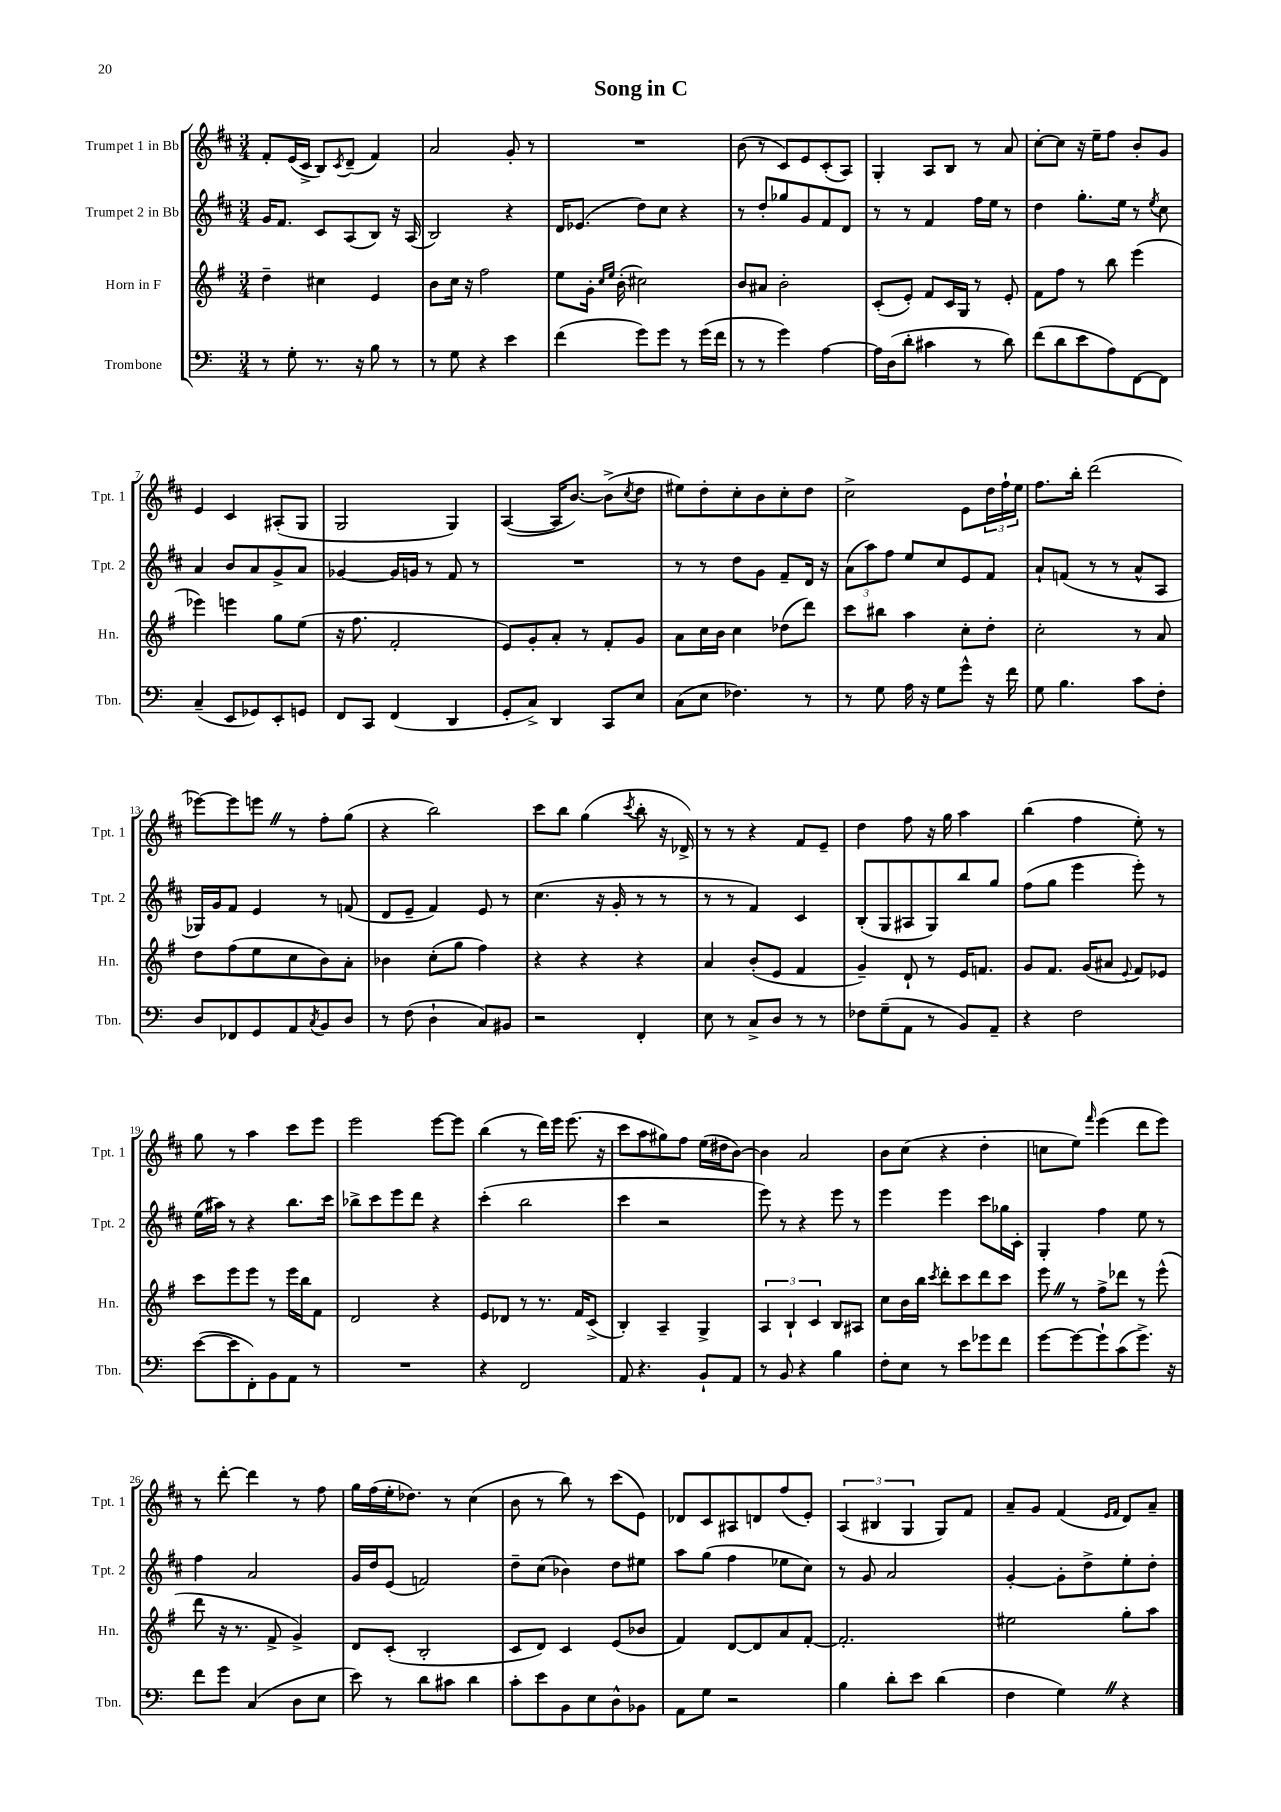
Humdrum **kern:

**kern	**kern	**kern	**kern
*staff4	*staff3	*staff2	*staff1
*clefF4	*clefG2	*clefG2	*clefG2
*k[]	*k[f#]	*k[f#c#]	*k[f#c#]
*M3/4	*M3/4	*M3/4	*M3/4
8r	4dd~	16g	8f#'
.	.	8.f#	.
8G'	.	.	(16e
.	.	.	16c#^
8.r	4cc#	8c#	8B)
.	.	.	8qc#
.	.	(8A	(8d~
16r	.	.	.
8B	4e	8B)	4f#)
8r	.	16r	.
.	.	(16A	.
=	=	=	=
8r	8b	2B)	2a
8G	16cc	.	.
.	16r	.	.
4r	2ff#	.	.
4e	.	4r	8g'
.	.	.	8r
=	=	=	=
(4f	8ee	16d	2.r
.	.	(8.e-	.
.	16g'	.	.
.	16qqcc	.	.
.	16qqee	.	.
.	(16b'	.	.
8g)	2cc#)	8dd)	.
8g	.	8cc#	.
8r	.	4r	.
(16g	.	.	.
16f	.	.	.
=	=	=	=
8r	8b	8r	(8b
8r	8a#	8dd'	8r
4g)	2b'	8gg-	8c#)
.	.	8g	8e
[4A	.	8f#	(8c#'
.	.	8d	8A)
=	=	=	=
16A]	(8c'	8r	4G'
(16D	.	.	.
8d'	8e')	8r	.
4c#	8f#	4f#	8A
.	16c	.	8B
.	16G	.	.
8r	8r	16ff#	8r
.	.	16ee	.
8d)	8e'	8r	8a
=	=	=	=
(8f	8f#	4dd	[8cc#'
8d	8ff#	.	8cc#]
8e	8r	8.gg'	16r
.	.	.	16ee~
8A)	8bb	.	8ff#
.	.	16ee	.
[8FF	(4eee	8r	8b'
.	.	8qee	.
8FF]	.	8cc#	8g
=	=	=	=
(4C~	4eee-)	4a	4e
8EE	4eee	8b	4c#
8GG-)	.	8a	.
8EE'	8gg	8g^	(8A#'
8GG	(8ee	8a	8G
=	=	=	=
8FF	16r	[4g-	2G
.	8.ff#	.	.
8CC	.	.	.
(4FF	2f#'	16g-]	.
.	.	16g	.
.	.	8r	.
4DD	.	8f#	4G)
.	.	8r	.
=	=	=	=
8GG'	8e)	2.r	([4A
8C^)	8g'	.	.
4DD	8a'	.	16A]
.	.	.	[8.b)
.	8r	.	.
8CC	8f#'	.	(8b^]
.	.	.	8qcc#
8E	8g	.	8dd
=	=	=	=
(8C	8a	8r	8ee#)
8E	16cc	8r	8dd'
.	16b	.	.
4.F-)	4cc	8dd	8cc#'
.	.	8g	8b
.	(8dd-	8f#~	8cc#'
8r	8ddd)	16d	8dd
.	.	16r	.
=	=	=	=
8r	8ccc	(12a	2cc#^
.	.	12aa)	.
8G	8bb#	.	.
.	.	12ff#	.
16A	4aa	8ee	.
16r	.	.	.
8G	.	8cc#	.
8g^^	8cc'	8e	8e
16r	8dd'	8f#	24dd
.	.	.	24ff#`
16f	.	.	.
.	.	.	24ee
=	=	=	=
8G	2cc'	8a`	8.ff#
4.B	.	(8f	.
.	.	.	16bb'
.	.	8r	(2ddd
.	.	8r	.
8c	8r	8a^^	.
8F'	8a	8A	.
=	=	=	=
8D	8dd	16G-)	[8eee-)
.	.	16g	.
8FF-	(8ff#	8f#	8eee-]
8GG	8ee	4e	8eee
8AA	8cc	.	8r
8qC	.	.	.
8BB	8b)	8r	8ff#'
8D	8a'	(8f	(8gg
=	=	=	=
8r	4b-	8d	4r
(8F	.	8e~	.
4D`	(8cc'	4f#)	2bb)
.	8gg	.	.
8C)	4ff#)	8e	.
8BB#	.	8r	.
=	=	=	=
2r	4r	(4.cc#	8ccc#
.	.	.	8bb
.	4r	.	(4gg
.	.	16r	.
.	.	16g'	.
.	.	.	8qccc#
4FF'	4r	8r	8bb'
.	.	8r	16r
.	.	.	16d-^)
=	=	=	=
8E	4a	8r	8r
8r	.	8r	8r
8C^	(8b'	4f#)	4r
8D	8e	.	.
8r	4f#	4c#	8f#
8r	.	.	8e~
=	=	=	=
8F-	4g~)	(8B'	4dd
(8G~	.	8G	.
8AA	8d`	8A#	8ff#
8r	8r	8G)	16r
.	.	.	16gg
8BB)	16e	8bb	4aa
.	8.f	.	.
8AA~	.	8gg	.
=	=	=	=
4r	8g	(8ff#	(4bb
.	8.f#	8gg	.
2F	.	4eee	4ff#
.	(16g	.	.
.	8a#	.	.
.	8qqe	.	.
.	8f#)	8eee')	8ee')
.	8e-	8r	8r
=	=	=	=
([8e	8ccc	(16ee	8gg
.	.	16aa#)	.
8e]	8eee	8r	8r
8FF')	8eee	4r	4aa
8BB	8r	.	.
8AA	16eee	8.bb	8ccc#
.	16bb	.	.
8r	8f#	.	8eee
.	.	16ccc#	.
=	=	=	=
2.r	2d	8bb-^	2eee
.	.	8ccc#	.
.	.	8eee	.
.	.	8ddd	.
.	4r	4r	[8eee
.	.	.	8eee]
=	=	=	=
4r	8e	(4ccc#'	(4bb
.	8d-	.	.
2FF	8r	2bb	8r
.	8.r	.	16ddd)
.	.	.	16eee
.	.	.	(8.eee
.	16f#	.	.
.	(8c^	.	.
.	.	.	16r
=	=	=	=
8AA	4B')	4ccc#	8ccc#
4.r	.	.	8aa
.	4A~	2r	8gg#)
.	.	.	8ff#
8BB`	4G^	.	(16ee
.	.	.	16dd#
8AA	.	.	[8b)
=	=	=	=
8r	6A	8eee)	4b]
8BB	.	8r	.
.	6B`	.	.
4r	.	4r	2a
.	6c	.	.
4B	8B	8eee	.
.	8A#	8r	.
=	=	=	=
8F'	8cc	4eee	8b
8E	16b	.	(8cc#
.	16bb	.	.
.	8qccc	.	.
8r	8ddd'	4eee	4r
8e	8ccc	.	.
8g-	8ddd	8ccc#	4dd'
8f	8ccc	16gg-	.
.	.	16c#'	.
=	=	=	=
[8g	8eee	4G'	8cc
8g_	8r	.	8ee)
.	.	.	16qqfff#
8g`]	8ff#^	4ff#	(4eee
(8c	8ddd-	.	.
8.g^)	8r	8ee	8ddd
.	(8eee^^	8r	8eee)
16r	.	.	.
=	=	=	=
8f	8ddd	4ff#	8r
8g	16r	.	[8ddd'
.	8.r	.	.
(4C	.	2a	4ddd]
.	8f#^	.	.
8D	4g^)	.	8r
8E	.	.	8ff#
=	=	=	=
8e)	8d	16g	16gg
.	.	16dd	(16ff#
8r	(8c'	(8e	16ee'
.	.	.	8.dd-)
8d	2B'	2f)	.
8c#	.	.	8r
4d	.	.	(4cc#
=	=	=	=
8c'	8c	8dd~	8b
8e	8d)	(8cc#	8r
8BB	4c	4b-)	8bb)
8E	.	.	8r
8D^^	(8e	8dd	(8ccc#
8BB-	8b-	8ee#	8e)
=	=	=	=
8AA	4f#)	8aa	8d-
8G	.	(8gg	8c#
2r	[8d	4ff#	8A#
.	8d]	.	8d
.	8a	8ee-	(8ff#
.	[8f#'	8cc#)	8e')
=	=	=	=
4B	2.f#']	8r	(6A
.	.	8g	.
.	.	.	6B#
8d'	.	2a	.
.	.	.	6G
8e	.	.	.
(4d	.	.	8G)
.	.	.	8f#
=	=	=	=
4F	2ee#	[4g'	8a~
.	.	.	8g
4G)	.	8g']	(4f#
.	.	8dd^	.
.	.	.	16qqe
.	.	.	16qqf#
4r	8gg'	8ee'	8d)
.	8aa	8dd'	8a~
==	==	==	==
*-	*-	*-	*-
